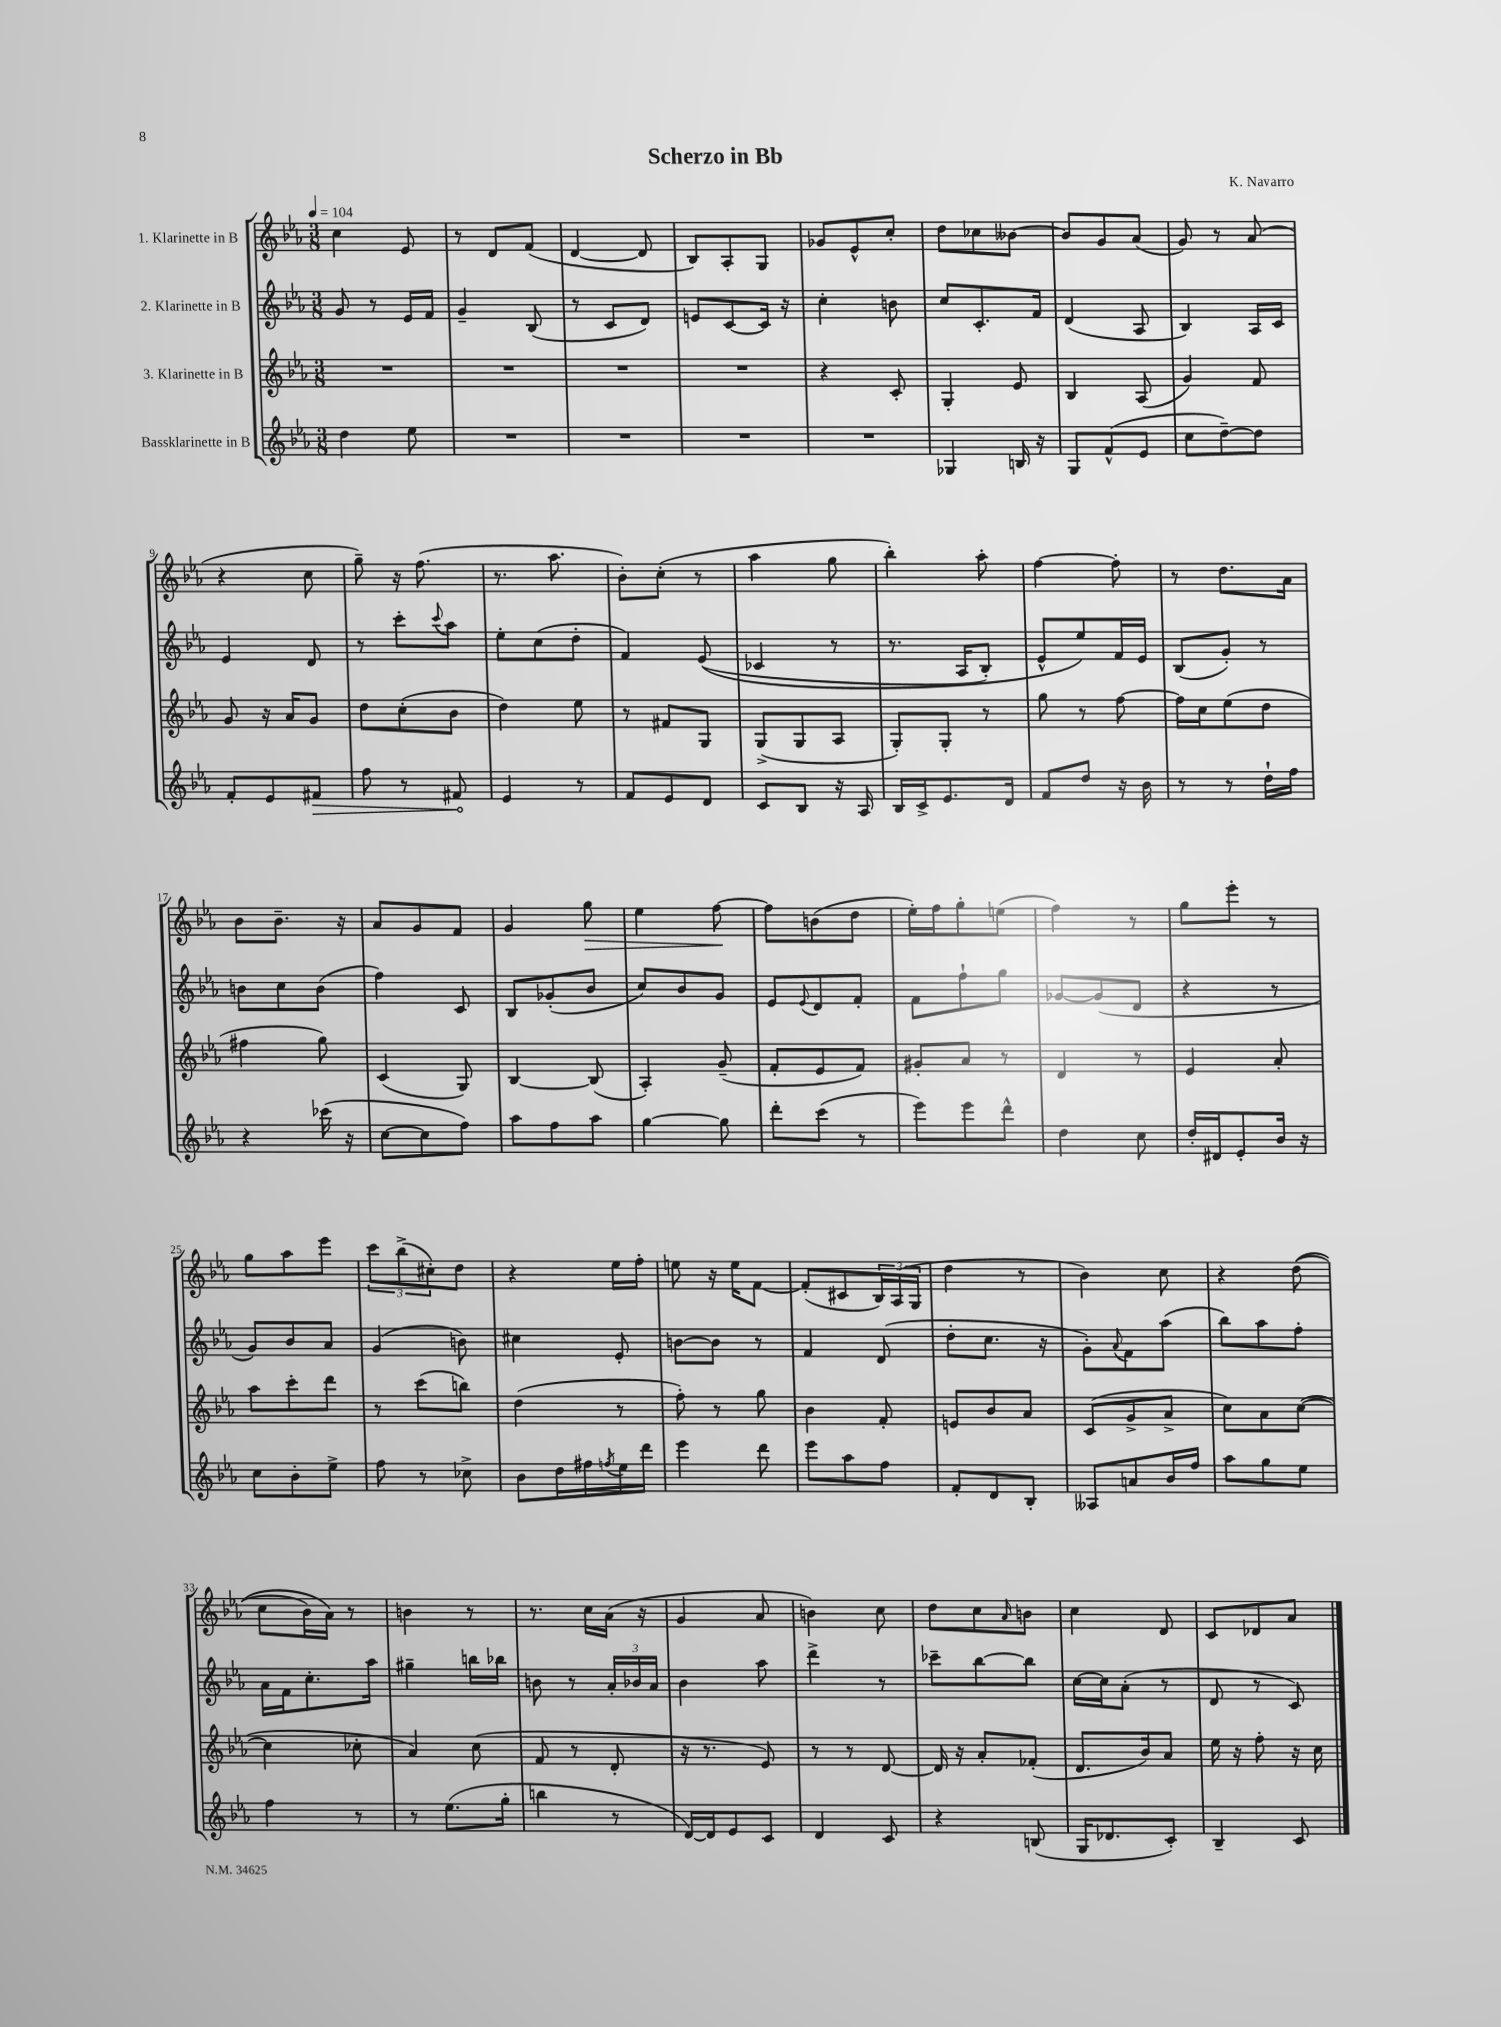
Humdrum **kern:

**kern	**kern	**kern	**kern
*staff4	*staff3	*staff2	*staff1
*clefG2	*clefG2	*clefG2	*clefG2
*k[b-e-a-]	*k[b-e-a-]	*k[b-e-a-]	*k[b-e-a-]
*M3/8	*M3/8	*M3/8	*M3/8
*MM104	*MM104	*MM104	*MM104
4dd	4.r	8g	4cc
.	.	8r	.
8ee-	.	16e-	8e-
.	.	16f	.
=	=	=	=
4.r	4.r	4g~	8r
.	.	.	8d
.	.	(8B-	(8f
=	=	=	=
4.r	4.r	8r	[4d
.	.	8c	.
.	.	8d)	8d]
=	=	=	=
4.r	4.r	8e	8B-)
.	.	[8c	8A-'
.	.	16c]	8G
.	.	16r	.
=	=	=	=
4.r	4r	4cc'	8g-
.	.	.	8e-^^
.	8c'	8b	8cc'
=	=	=	=
4G-	4G'	8cc	8dd
.	.	8.c'	8cc-
16B	8e-	.	[8b--
16r	.	16f	.
=	=	=	=
8G	4B-	(4d	8b--]
(8f^^	.	.	8g
8e-	(8A-	8A-	(8a-
=	=	=	=
8cc	4g)	4B-)	8g)
[8dd~)	.	.	8r
8dd]	8f	16A-	(8a-
.	.	16c	.
=	=	=	=
8f'	8g	4e-	4r
8e-	16r	.	.
.	16a-	.	.
8f#	8g	8d	8cc
=	=	=	=
8ff	8dd	8r	8gg~)
8r	(8cc'	8ccc'	16r
.	.	.	(8.ff
.	.	8qqccc	.
8f#	8b-	8aa-	.
=	=	=	=
4e-	4dd)	8ee-'	8.r
.	.	(8cc	.
.	.	.	8.aa-
8r	8ee-	8dd'	.
=	=	=	=
8f	8r	4f)	8b-')
8e-	8f#	.	(8cc'
8d	8G	&((8e-	8r
=	=	=	=
8c	(8G^	4c-	4aa-
8B-	8G	.	.
16r	8A-	8r	8gg
16A-	.	.	.
=	=	=	=
16B-	8G')	8.r	4bb-')
16c^	.	.	.
8.e-	8G'	.	.
.	.	16A-	.
.	8r	8B-')	8aa-'
16d	.	.	.
=	=	=	=
8f	8gg	8e-^^	[4ff
8dd	8r	8ee-&)	.
16r	[8ff	16f	8ff']
16b-	.	16e-	.
=	=	=	=
8r	16ff]	(8B-	8r
.	16cc	.	.
8r	(8ee-	8g')	8.dd
16dd`	8dd	8r	.
16ff	.	.	16a-
=	=	=	=
4r	4ff#	8b	8b-
.	.	8cc	8.b-~
(16ccc-	8gg)	(8b	.
16r	.	.	16r
=	=	=	=
[8cc	(4c	4ff)	8a-
8cc]	.	.	8g
8ff)	8G)	8c	8f
=	=	=	=
8aa-	[4B-	8B-	4g
8ff	.	(8g-'	.
8aa-	(8B-]	8b-	8gg
=	=	=	=
[4gg	4A-')	8cc)	4ee-
.	.	8b-	.
8gg]	(8g~	8g	[8ff
=	=	=	=
8ddd'	8f'	8e-	8ff]
.	.	8qqe-	.
(8ccc	8e-	8d	(8b
8r	8f)	8f'	8dd
=	=	=	=
8eee-)	8g#'	8f	16ee-')
.	.	.	16ff
8eee-	8a-	8ff`	8gg'
8ddd^^	8r	8gg	(8ee
=	=	=	=
4dd	4d	[8g-	4ff)
.	.	(8g-]	.
8cc	8r	8d	8r
=	=	=	=
16dd'	4e-	4r	8gg
16d#	.	.	.
8e-'	.	.	8eee-'
16b-	8a-'	8r	8r
16r	.	.	.
=	=	=	=
8cc	8aa-	8g)	8gg
8b-'	8ccc'	8b-	8aa-
8ee-^	8ddd	8a-	8eee-
=	=	=	=
8ff	8r	(4g	12ccc
.	.	.	(12bb-^
8r	(8ccc	.	.
.	.	.	12cc#')
8cc-^	8bb)	8b)	8dd
=	=	=	=
8b-	(4dd	4cc#	4r
16dd	.	.	.
16ff#	.	.	.
8qff	.	.	.
16ee-	8r	8e-'	16ee-
16ddd	.	.	16ff'
=	=	=	=
4eee-	8ff')	[8b	8ee
.	8r	8b]	16r
.	.	.	16ee
8ddd	8gg	8r	[8f
=	=	=	=
8eee-	4b-	4f	(8f']
8aa-	.	.	8c#
8ff	8f'	(8d	24B-)
.	.	.	(24A-
.	.	.	24G
=	=	=	=
8f'	8e	8dd'	4dd
8d	8b-	8.cc	.
8B-'	8a-	.	8r
.	.	16r	.
=	=	=	=
8A--	(8c	8g')	4b-)
.	.	8qqa-	.
8a	8g^	8f	.
16b-	8a-^	(8aa-	8cc
16ff	.	.	.
=	=	=	=
8aa-	8cc)	8bb-)	4r
8gg	8a-	8aa-	.
8ee-	([8cc	8ff'	&((8dd
=	=	=	=
4ff	4cc]	16a-	8cc
.	.	16f	.
.	.	8.cc'	16b-)
.	.	.	16a-&)
8r	8cc-'	.	8r
.	.	16aa-	.
=	=	=	=
8r	4a-)	4gg#~	4b
(8.ee-	.	.	.
.	(8cc	16bb	8r
16gg'	.	16bb-	.
=	=	=	=
4bb	8f	8b	8.r
.	8r	8r	.
.	.	.	16cc
8r	8d'	24a-'	(16a-
.	.	24b-	.
.	.	.	16r
.	.	24a-	.
=	=	=	=
[16d)	16r	4b-	4g
16d]	8.r	.	.
8e-	.	.	.
8c	8e-)	8aa-	8a-
=	=	=	=
4d	8r	4ddd^	4b)
.	8r	.	.
8c	[8d	8r	8cc
=	=	=	=
4r	16d]	8ccc-~	8dd
.	16r	.	.
.	8a-'	[8bb-	8cc
.	.	.	16qqa-
(8B	(8f-'	8bb-]	8b
=	=	=	=
16G	8.d	[16cc	4cc
8.d-	.	16cc]	.
.	.	(8a-'	.
.	16b-)	.	.
8c')	8a-	8r	8d
=	=	=	=
4B-~	16ee-	8d	8c
.	16r	.	.
.	8ff'	8r	8d-
8c	16r	8c)	8a-
.	16cc	.	.
==	==	==	==
*-	*-	*-	*-
